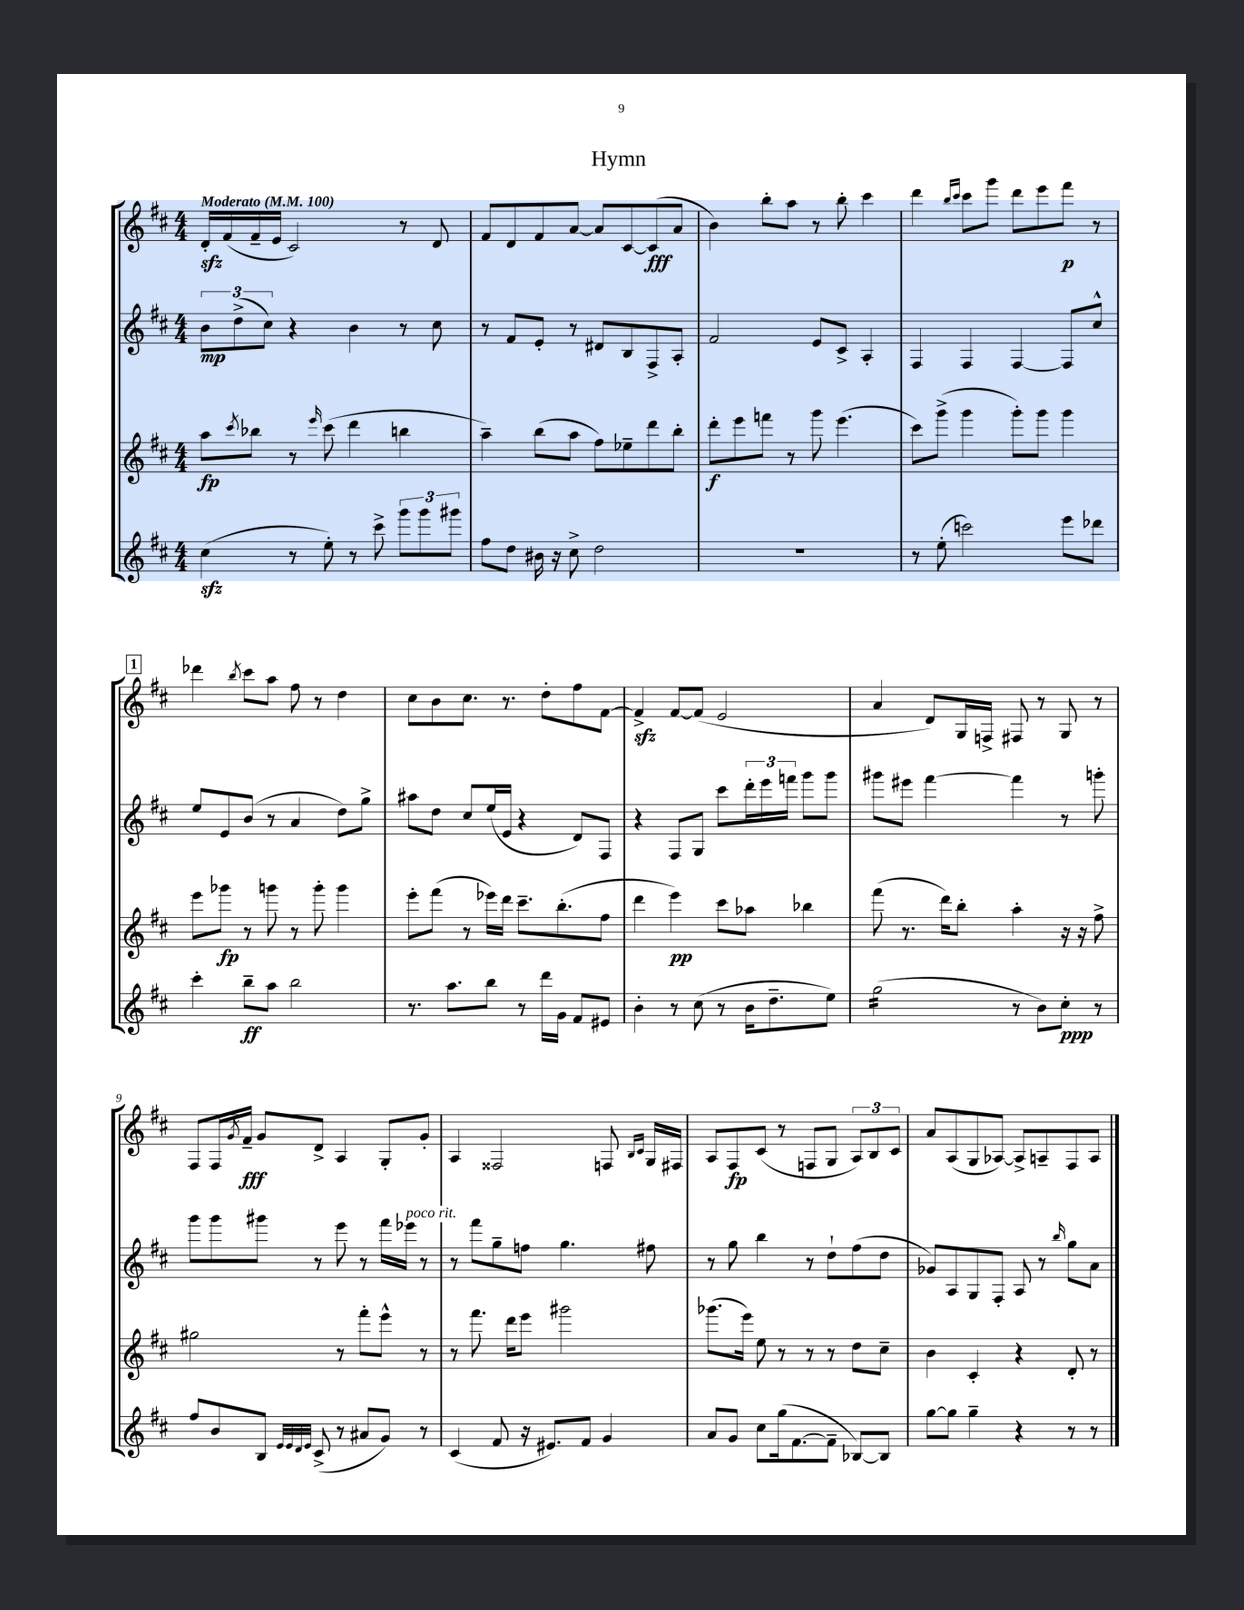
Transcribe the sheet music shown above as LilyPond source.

\header { title = "Hymn" }
<<
\new StaffGroup <<
\new Staff = "s0" {
    \clef treble \key d \major \numericTimeSignature \time 4/4 \tempo "Moderato" 4 = 100
    d'16-.\sfz fis'16( fis'16-- e'16 cis'2) r8 d'8 |
    fis'8 d'8 fis'8 a'8~ a'8 cis'8~ cis'8\fff( a'8 |
    b'4) b''8-. a''8 r8 b''8-. cis'''4 |
    d'''4 \grace { b''16 cis'''16 } cis'''8 g'''8 d'''8 e'''8 fis'''8\p r8 |
    \mark \markup { \box "1" } des'''4 \acciaccatura { b''8 } cis'''8 a''8 fis''8 r8 d''4 |
    cis''8 b'8 cis''8. r8. d''8-. fis''8 fis'8~ |
    fis'4->\sfz fis'8~ fis'8( e'2 |
    a'4 d'8) g16 f16-> fis8 r8 g8 r8 |
    fis8 fis16 \acciaccatura { g'8 } fis'16--\fff g'8 d'8-> a4 g8-. g'8-. |
    a4 fisis2 f8 \grace { b16 cis'16 } g16 fis16 |
    a8 fis8\fp cis'8( r8 f8 g8 \tuplet 3/2 { a8) b8 cis'8 } |
    a'8 a8( g8 aes8~) aes8-> a8-- fis8 a8 \bar "|." |
}
\new Staff = "s1" {
    \clef treble \key d \major \numericTimeSignature \time 4/4
    \tuplet 3/2 { b'8\mp d''8->( cis''8) } r4 b'4 r8 cis''8 |
    r8 fis'8 e'8-. r8 dis'8 b8 fis8-> a8-. |
    fis'2 e'8 cis'8-> a4-. |
    fis4 fis4 fis4~ fis8 cis''8-^ |
    \mark \markup { \box "1" } e''8 e'8 b'8( r8 a'4 d''8) g''8-> |
    ais''8 d''8 cis''8 e''16( e'16 r4 d'8) fis8 |
    r4 fis8 g8 cis'''8 \tuplet 3/2 { d'''16-. e'''16 f'''16 } g'''8 g'''8 |
    gis'''8 eis'''8 fis'''4~ fis'''4 r8 g'''8-. |
    g'''8 g'''8 gis'''8 r8 e'''8 r8 fis'''16 ees'''16^\markup { \italic "poco rit." } r8 |
    r8 fis'''8 g''8-- f''8 g''4. fis''8 |
    r8 g''8 b''4 r8 d''8-! fis''8( d''8 |
    ges'8) a8 g8 fis8-. a8 r8 \grace { b''16 } g''8 a'8 \bar "|." |
}
\new Staff = "s2" {
    \clef treble \key d \major \numericTimeSignature \time 4/4
    a''8\fp \acciaccatura { cis'''8 } bes''8 r8 \grace { e'''16 } cis'''8( d'''4 b''4 |
    a''4--) b''8( a''8 fis''8) ees''8-- d'''8 b''8-. |
    d'''8-.\f e'''8 f'''8 r8 g'''8 e'''4.( |
    cis'''8) g'''8->( g'''4 g'''8-.) g'''8 g'''4 |
    \mark \markup { \box "1" } e'''8 ges'''8\fp r8 g'''8 r8 g'''8-. g'''4 |
    e'''8-. fis'''8( r8 ees'''16) d'''16 cis'''8.-- b''8.-.( fis''8 |
    d'''4 e'''4\pp) cis'''8 aes''8 bes''4 |
    fis'''8( r8. d'''16) b''8-. a''4-. r16 r16 fis''8-> |
    gis''2 r8 fis'''8-. e'''8-^ r8 |
    r8 fis'''8. d'''16 e'''8 gis'''2 |
    ges'''8.( e'''16) e''8 r8 r8 r8 d''8 cis''8-- |
    b'4 cis'4-. r4 d'8-. r8 \bar "|." |
}
\new Staff = "s3" {
    \clef treble \key d \major \numericTimeSignature \time 4/4
    cis''4\sfz( r8 e''8-.) r8 cis'''8-> \tuplet 3/2 { g'''8 g'''8 gis'''8 } |
    fis''8 d''8 bis'16 r16 cis''8-> d''2 |
    R1 |
    r8 e''8-.( c'''2) e'''8 des'''8 |
    \mark \markup { \box "1" } cis'''4-. b''8--\ff a''8 b''2 |
    r8. a''8. b''8 r8 d'''16 g'16 fis'8 eis'8 |
    b'4-. r8 cis''8( r8 b'16 d''8.-- e''8) |
    g''2:16( r8 b'8) cis''8-.\ppp r8 |
    fis''8 b'8 b8 \grace { e'32 e'32 d'32 e'32 } cis'8->( r8 ais'8 g'8) r8 |
    cis'4( fis'8 r16 eis'8.) fis'8 g'4 |
    a'8 g'8 cis''8 g''16( fis'8.~ fis'8-- bes8~) bes8 |
    g''8~ g''8 g''4-- r4 r8 r8 \bar "|." |
}
>>
>>
